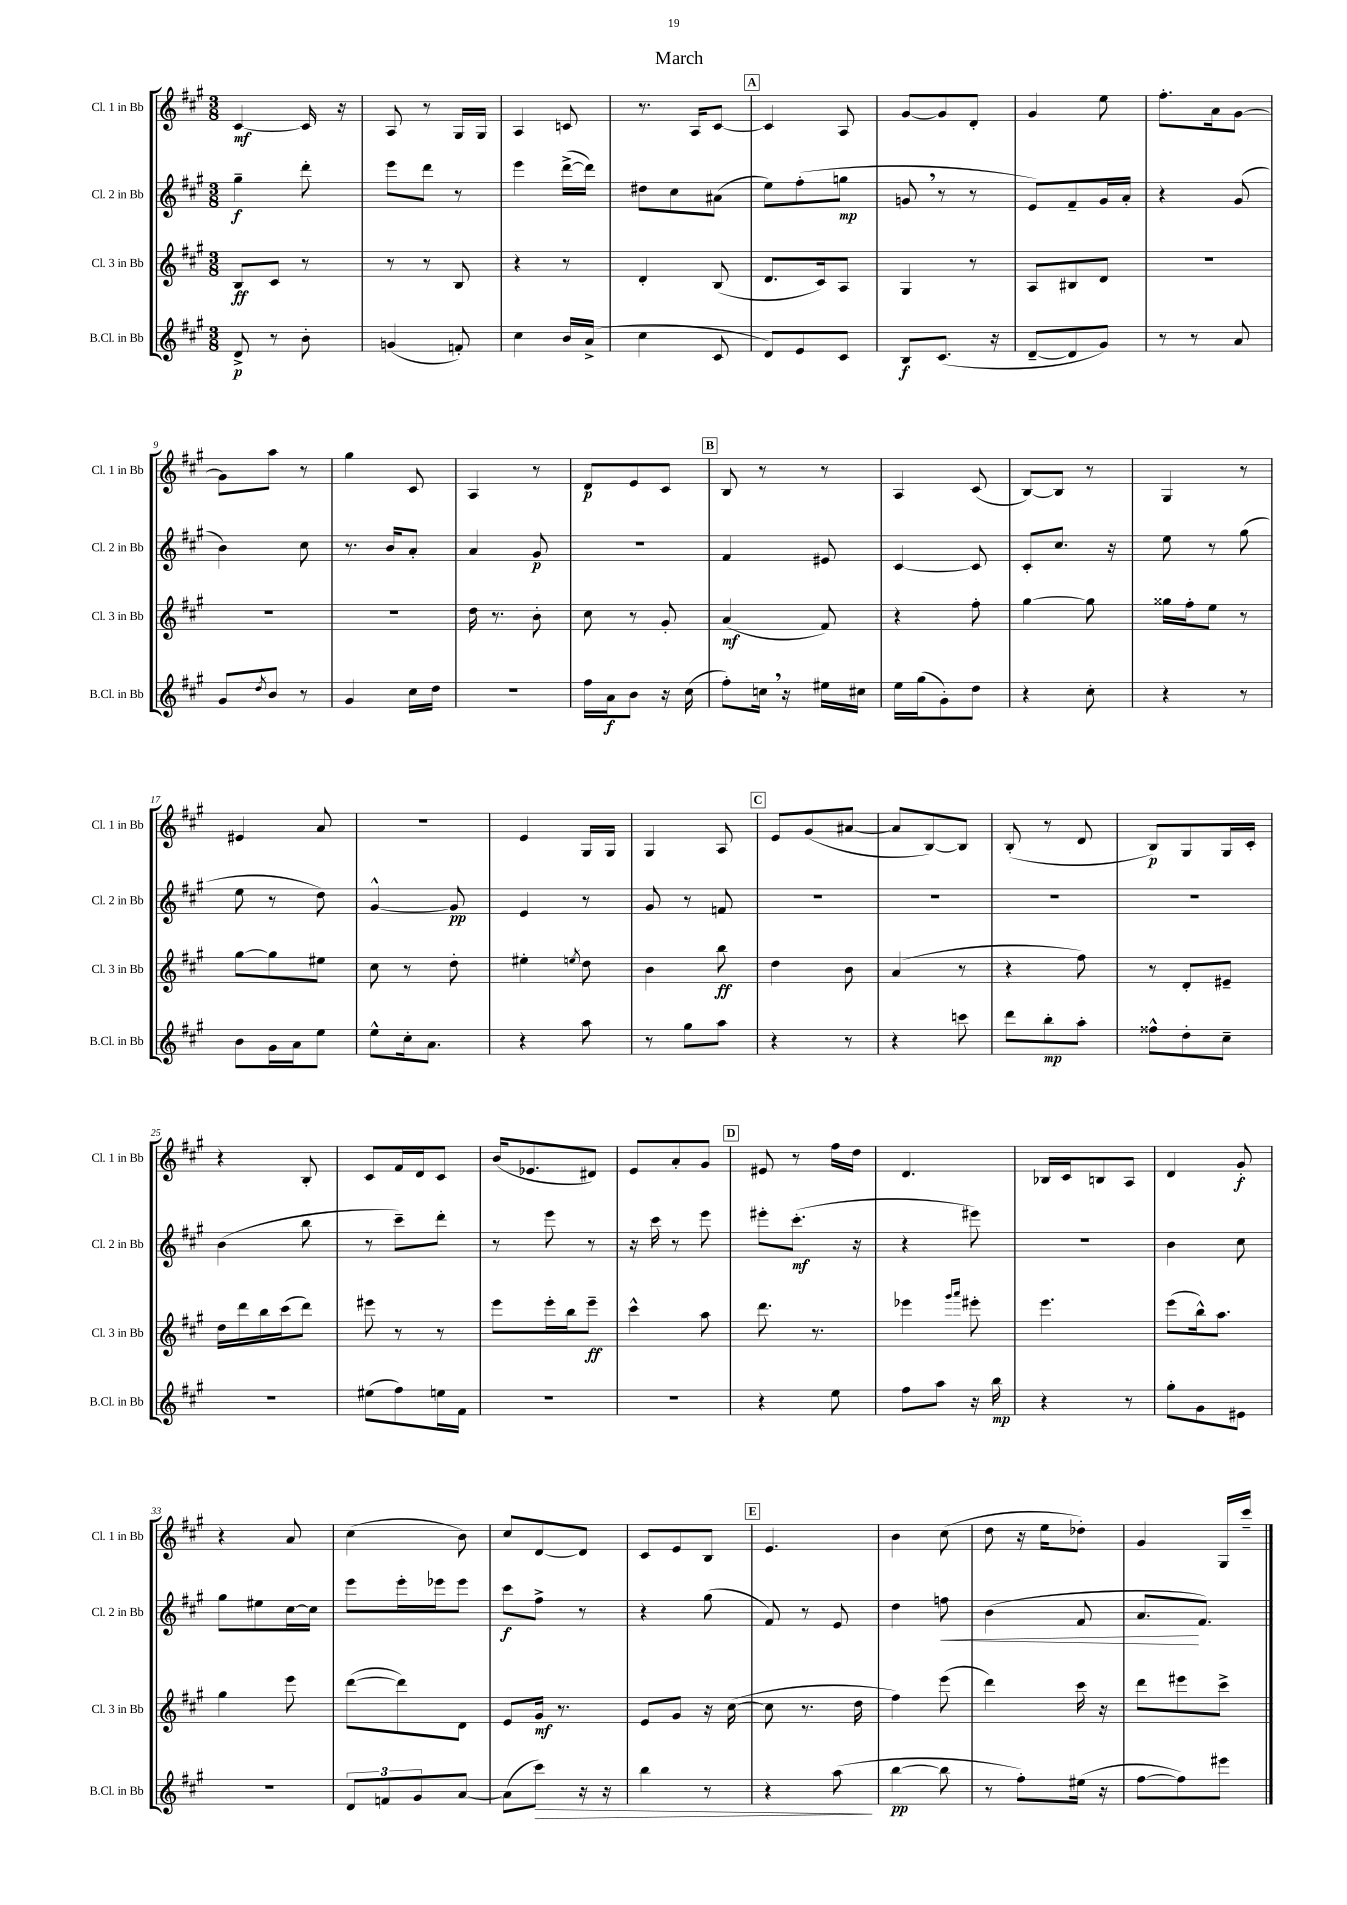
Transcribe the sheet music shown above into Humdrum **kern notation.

**kern	**dynam	**kern	**dynam	**kern	**dynam	**kern	**dynam
*part4	*part4	*part3	*part3	*part2	*part2	*part1	*part1
*staff4	*staff4	*staff3	*staff3	*staff2	*staff2	*staff1	*staff1
*I"B.Cl. in Bb	*	*I"Cl. 3 in Bb	*	*I"Cl. 2 in Bb	*	*I"Cl. 1 in Bb	*
*I'B.Cl. in Bb	*	*I'Cl. 3 in Bb	*	*I'Cl. 2 in Bb	*	*I'Cl. 1 in Bb	*
*clefG2	*	*clefG2	*	*clefG2	*	*clefG2	*
*k[f#c#g#]	*	*k[f#c#g#]	*	*k[f#c#g#]	*	*k[f#c#g#]	*
*M3/8	*	*M3/8	*	*M3/8	*	*M3/8	*
=1	=1	=1	=1	=1	=1	=1	=1
8d^/	p	8B/L	ff	4gg#~\	f	[4c#/	mf
8r	.	8c#/J	.	.	.	.	.
8b'\	.	8r	.	8ddd'\	.	16c#/]	.
.	.	.	.	.	.	16r	.
=2	=2	=2	=2	=2	=2	=2	=2
(4gn/	.	8r	.	8eee\L	.	8A/	.
.	.	8r	.	8ddd\J	.	8r	.
8fn'/)	.	8B/	.	8r	.	16G#/LL	.
.	.	.	.	.	.	16G#/JJ	.
=3	=3	=3	=3	=3	=3	=3	=3
4cc#\	.	4r	.	4eee\	.	4A/	.
16b/LL	.	8r	.	([16ddd^\LL	.	8cn/	.
(16a^/JJ	.	.	.	16ddd\JJ])	.	.	.
=4	=4	=4	=4	=4	=4	=4	=4
4cc#\	.	4d'/	.	8dd#X\L	.	8.r	.
.	.	.	.	8cc#\	.	.	.
.	.	.	.	.	.	16A/KL	.
8c#/	.	(8B/	.	(8a#X\J	.	[8c#/J	.
!!LO:REH:place=s1:t=A
=5	=5	=5	=5	=5	=5	=5	=5
8d/L)	.	8.d/L	.	8ee\L)	.	4c#/]	.
8e/	.	.	.	(8ff#'\	.	.	.
.	.	16c#/k)	.	.	.	.	.
8c#/J	.	8A/J	.	8ggn\J	mp	8A/	.
=6	=6	=6	=6	=6	=6	=6	=6
8B/L	f	4G#/	.	8gn,/	.	[8g#/L	.
(8.c#/J	.	.	.	8r	.	8g#/]	.
.	.	8r	.	8r	.	8d'/J	.
16r	.	.	.	.	.	.	.
=7	=7	=7	=7	=7	=7	=7	=7
[8d~/L	.	8A/L	.	8e/L)	.	4g#/	.
8d/]	.	8B#X/	.	8f#~/	.	.	.
8g#/J)	.	8d/J	.	16g#/L	.	8ee\	.
.	.	.	.	16a'/JJ	.	.	.
=8	=8	=8	=8	=8	=8	=8	=8
8r	.	4.r	.	4r	.	8.ff#'\L	.
8r	.	.	.	.	.	.	.
.	.	.	.	.	.	16a\k	.
8a/	.	.	.	(8g#/	.	[8g#\J	.
!!LO:LB:g=z
=9	=9	=9	=9	=9	=9	=9	=9
8g#/L	.	4.r	.	4b\)	.	8g#\L]	.
8qdd/	.	.	.	.	.	.	.
8b/J	.	.	.	.	.	8aa\J	.
8r	.	.	.	8cc#\	.	8r	.
=10	=10	=10	=10	=10	=10	=10	=10
4g#/	.	4.r	.	8.r	.	4gg#\	.
.	.	.	.	16b/KL	.	.	.
16cc#\LL	.	.	.	8a'/J	.	8c#/	.
16dd\JJ	.	.	.	.	.	.	.
=11	=11	=11	=11	=11	=11	=11	=11
4.r	.	16dd\	.	4a/	.	4A/	.
.	.	8.r	.	.	.	.	.
.	.	8b'\	.	8g#/	p	8r	.
=12	=12	=12	=12	=12	=12	=12	=12
16ff#\LL	.	8cc#\	.	4.r	.	8d/L	p
16a\J	f	.	.	.	.	.	.
8b\J	.	8r	.	.	.	8e/	.
16r	.	8g#'/	.	.	.	8c#/J	.
(16cc#\	.	.	.	.	.	.	.
!!LO:REH:place=s1:t=B
=13	=13	=13	=13	=13	=13	=13	=13
8ff#'\L)	.	(4a/	mf	4f#/	.	8B/	.
16ccn,\Jk	.	.	.	.	.	8r	.
16r	.	.	.	.	.	.	.
16ee#X\LL	.	8f#/)	.	8e#X/	.	8r	.
16cc#X\JJ	.	.	.	.	.	.	.
=14	=14	=14	=14	=14	=14	=14	=14
16ee\LL	.	4r	.	[4c#/	.	4A/	.
(16gg#\J	.	.	.	.	.	.	.
8g#'\)	.	.	.	.	.	.	.
8dd\J	.	8ff#'\	.	8c#/]	.	(8c#/	.
=15	=15	=15	=15	=15	=15	=15	=15
4r	.	[4gg#\	.	8c#'/L	.	[8B/L)	.
.	.	.	.	8.cc#/J	.	8B/J]	.
8cc#'\	.	8gg#\]	.	.	.	8r	.
.	.	.	.	16r	.	.	.
=16	=16	=16	=16	=16	=16	=16	=16
4r	.	16gg##X\LL	.	8ee\	.	4G#/	.
.	.	16ff#'\J	.	.	.	.	.
.	.	8ee\J	.	8r	.	.	.
8r	.	8r	.	(8gg#\	.	8r	.
!!LO:LB:g=z
=17	=17	=17	=17	=17	=17	=17	=17
8b\L	.	[8gg#\L	.	8ee\	.	4e#X/	.
16g#\L	.	8gg#\]	.	8r	.	.	.
16a\J	.	.	.	.	.	.	.
8ee\J	.	8ee#X\J	.	8dd\)	.	8a/	.
=18	=18	=18	=18	=18	=18	=18	=18
8ee^^\L	.	8cc#\	.	[4g#^^/	.	4.r	.
16cc#'\k	.	8r	.	.	.	.	.
8.a\J	.	.	.	.	.	.	.
.	.	8dd'\	.	8g#/]	pp	.	.
=19	=19	=19	=19	=19	=19	=19	=19
4r	.	4ee#X'\	.	4e/	.	4e/	.
.	.	8qeen/	.	.	.	.	.
8aa\	.	8dd\	.	8r	.	16G#/LL	.
.	.	.	.	.	.	16G#/JJ	.
=20	=20	=20	=20	=20	=20	=20	=20
8r	.	4b\	.	8g#/	.	4G#/	.
8gg#\L	.	.	.	8r	.	.	.
8aa\J	.	8bb\	ff	8fn/	.	8A/	.
!!LO:REH:place=s1:t=C
=21	=21	=21	=21	=21	=21	=21	=21
4r	.	4dd\	.	4.r	.	8e/L	.
.	.	.	.	.	.	(8g#/	.
8r	.	8b\	.	.	.	[8a#X/J	.
=22	=22	=22	=22	=22	=22	=22	=22
4r	.	(4a/	.	4.r	.	8a#/L]	.
.	.	.	.	.	.	[8B/)	.
8cccn\	.	8r	.	.	.	8B/J]	.
=23	=23	=23	=23	=23	=23	=23	=23
8ddd\L	.	4r	.	4.r	.	(8B'/	.
8bb'\	mp	.	.	.	.	8r	.
8aa'\J	.	8ff#\)	.	.	.	8d/	.
=24	=24	=24	=24	=24	=24	=24	=24
8ff##X^^\L	.	8r	.	4.r	.	8B/L)	p
8dd'\	.	8d'/L	.	.	.	8G#/	.
8cc#~\J	.	8e#X~/J	.	.	.	16G#/L	.
.	.	.	.	.	.	16c#'/JJ	.
!!LO:LB:g=z
=25	=25	=25	=25	=25	=25	=25	=25
4.r	.	16dd\LL	.	(4b\	.	4r	.
.	.	16ddd\	.	.	.	.	.
.	.	16bb\	.	.	.	.	.
.	.	(16ccc#\J	.	.	.	.	.
.	.	8ddd\J)	.	8bb\	.	8B'/	.
=26	=26	=26	=26	=26	=26	=26	=26
(8ee#X\L	.	8eee#X\	.	8r	.	8c#/L	.
8ff#\)	.	8r	.	8ccc#~\L)	.	16f#/L	.
.	.	.	.	.	.	16d/J	.
16een\L	.	8r	.	8ddd'\J	.	8c#/J	.
16f#\JJ	.	.	.	.	.	.	.
=27	=27	=27	=27	=27	=27	=27	=27
4.r	.	8eee\L	.	8r	.	(16b/KL	.
.	.	.	.	.	.	8.e-X/	.
.	.	16eee'\L	.	8eee\	.	.	.
.	.	16bb\J	.	.	.	.	.
.	.	8eee~\J	ff	8r	.	8d#X/J)	.
=28	=28	=28	=28	=28	=28	=28	=28
4.r	.	4ccc#^^\	.	16r	.	8e/L	.
.	.	.	.	16ccc#\	.	.	.
.	.	.	.	8r	.	8a'/	.
.	.	8aa\	.	8eee\	.	8g#/J	.
!!LO:REH:place=s1:t=D
=29	=29	=29	=29	=29	=29	=29	=29
4r	.	8.ddd\	.	8eee#X'\L	.	8e#X/	.
.	.	.	.	(8.ccc#'\J	mf	8r	.
.	.	8.r	.	.	.	.	.
8ee\	.	.	.	.	.	16ff#\LL	.
.	.	.	.	16r	.	16dd\JJ	.
=30	=30	=30	=30	=30	=30	=30	=30
8ff#\L	.	4eee-X\	.	4r	.	4.d/	.
8aa\J	.	.	.	.	.	.	.
.	.	16qqggg#/LL	.	.	.	.	.
.	.	16qqaaa/JJ	.	.	.	.	.
16r	.	8eee#X'\	.	8eee#X\)	.	.	.
16bb\	mp	.	.	.	.	.	.
=31	=31	=31	=31	=31	=31	=31	=31
4r	.	4.eee\	.	4.r	.	16B-X/LL	.
.	.	.	.	.	.	16c#/J	.
.	.	.	.	.	.	8Bn/	.
8r	.	.	.	.	.	8A/J	.
=32	=32	=32	=32	=32	=32	=32	=32
8gg#'\L	.	(8eee\L	.	4b\	.	4d/	.
8g#\	.	16bb^^\k)	.	.	.	.	.
.	.	8.aa\J	.	.	.	.	.
8e#X\J	.	.	.	8cc#\	.	8g#'/	f
!!LO:LB:g=z
=33	=33	=33	=33	=33	=33	=33	=33
4.r	.	4gg#\	.	8gg#\L	.	4r	.
.	.	.	.	8ee#X\	.	.	.
.	.	8eee\	.	[16cc#\L	.	8a/	.
.	.	.	.	16cc#\JJ]	.	.	.
=34	=34	=34	=34	=34	=34	=34	=34
12d/L	.	([8ddd\L	.	8eee\L	.	(4cc#\	.
12fn/	.	.	.	.	.	.	.
.	.	8ddd\])	.	16eee'\L	.	.	.
12g#/	.	.	.	.	.	.	.
.	.	.	.	16eee-X\J	.	.	.
[8a/J	.	8d\J	.	8eee-\J	.	8b\)	.
=35	=35	=35	=35	=35	=35	=35	=35
(8a\L]	.	8e/L	.	8ccc#\L	f	8cc#/L	.
!	!LO:HP:b	!	!	!	!	!	!
8ccc#\J)	>	16g#/Jk	mf	8ff#^\J	.	[8d/	.
.	.	8.r	.	.	.	.	.
16r	.	.	.	8r	.	8d/J]	.
16r	.	.	.	.	.	.	.
=36	=36	=36	=36	=36	=36	=36	=36
4bb\	.	8e/L	.	4r	.	8c#/L	.
.	.	8g#/J	.	.	.	8e/	.
8r	.	16r	.	(8gg#\	.	8B/J	.
.	.	([16cc#\	.	.	.	.	.
!!LO:REH:place=s1:t=E
=37	=37	=37	=37	=37	=37	=37	=37
4r	.	8cc#\]	.	8f#/)	.	4.e/	.
.	.	8.r	.	8r	.	.	.
(8aa\	.	.	.	8e/	.	.	.
.	.	16dd\	.	.	.	.	.
.	]	.	.	.	.	.	.
=38	=38	=38	=38	=38	=38	=38	=38
[4bb\	pp	4ff#\)	.	4dd\	.	4b\	.
!	!	!	!	!	!LO:HP:b	!	!
8bb\]	.	(8eee\	.	8ffn\	<	(8cc#\	.
=39	=39	=39	=39	=39	=39	=39	=39
8r	.	4ddd\)	.	(4b\	.	8dd\	.
8ff#'\L)	.	.	.	.	.	16r	.
.	.	.	.	.	.	16ee\KL	.
(16ee#X\Jk	.	16ccc#\	.	8f#/	.	8dd-X'\J)	.
16r	.	16r	.	.	.	.	.
=40	=40	=40	=40	=40	=40	=40	=40
[8ff#\L	.	8ddd\L	.	8.a/L	.	4g#/	.
8ff#\])	.	8eee#X\	.	.	.	.	.
.	.	.	.	8.f#/J)	[	.	.
8eee#X\J	.	8ccc#^\J	.	.	.	16G#/LL	.
.	.	.	.	.	.	16ccc#~/JJ	.
==	==	==	==	==	==	==	==
*-	*-	*-	*-	*-	*-	*-	*-
